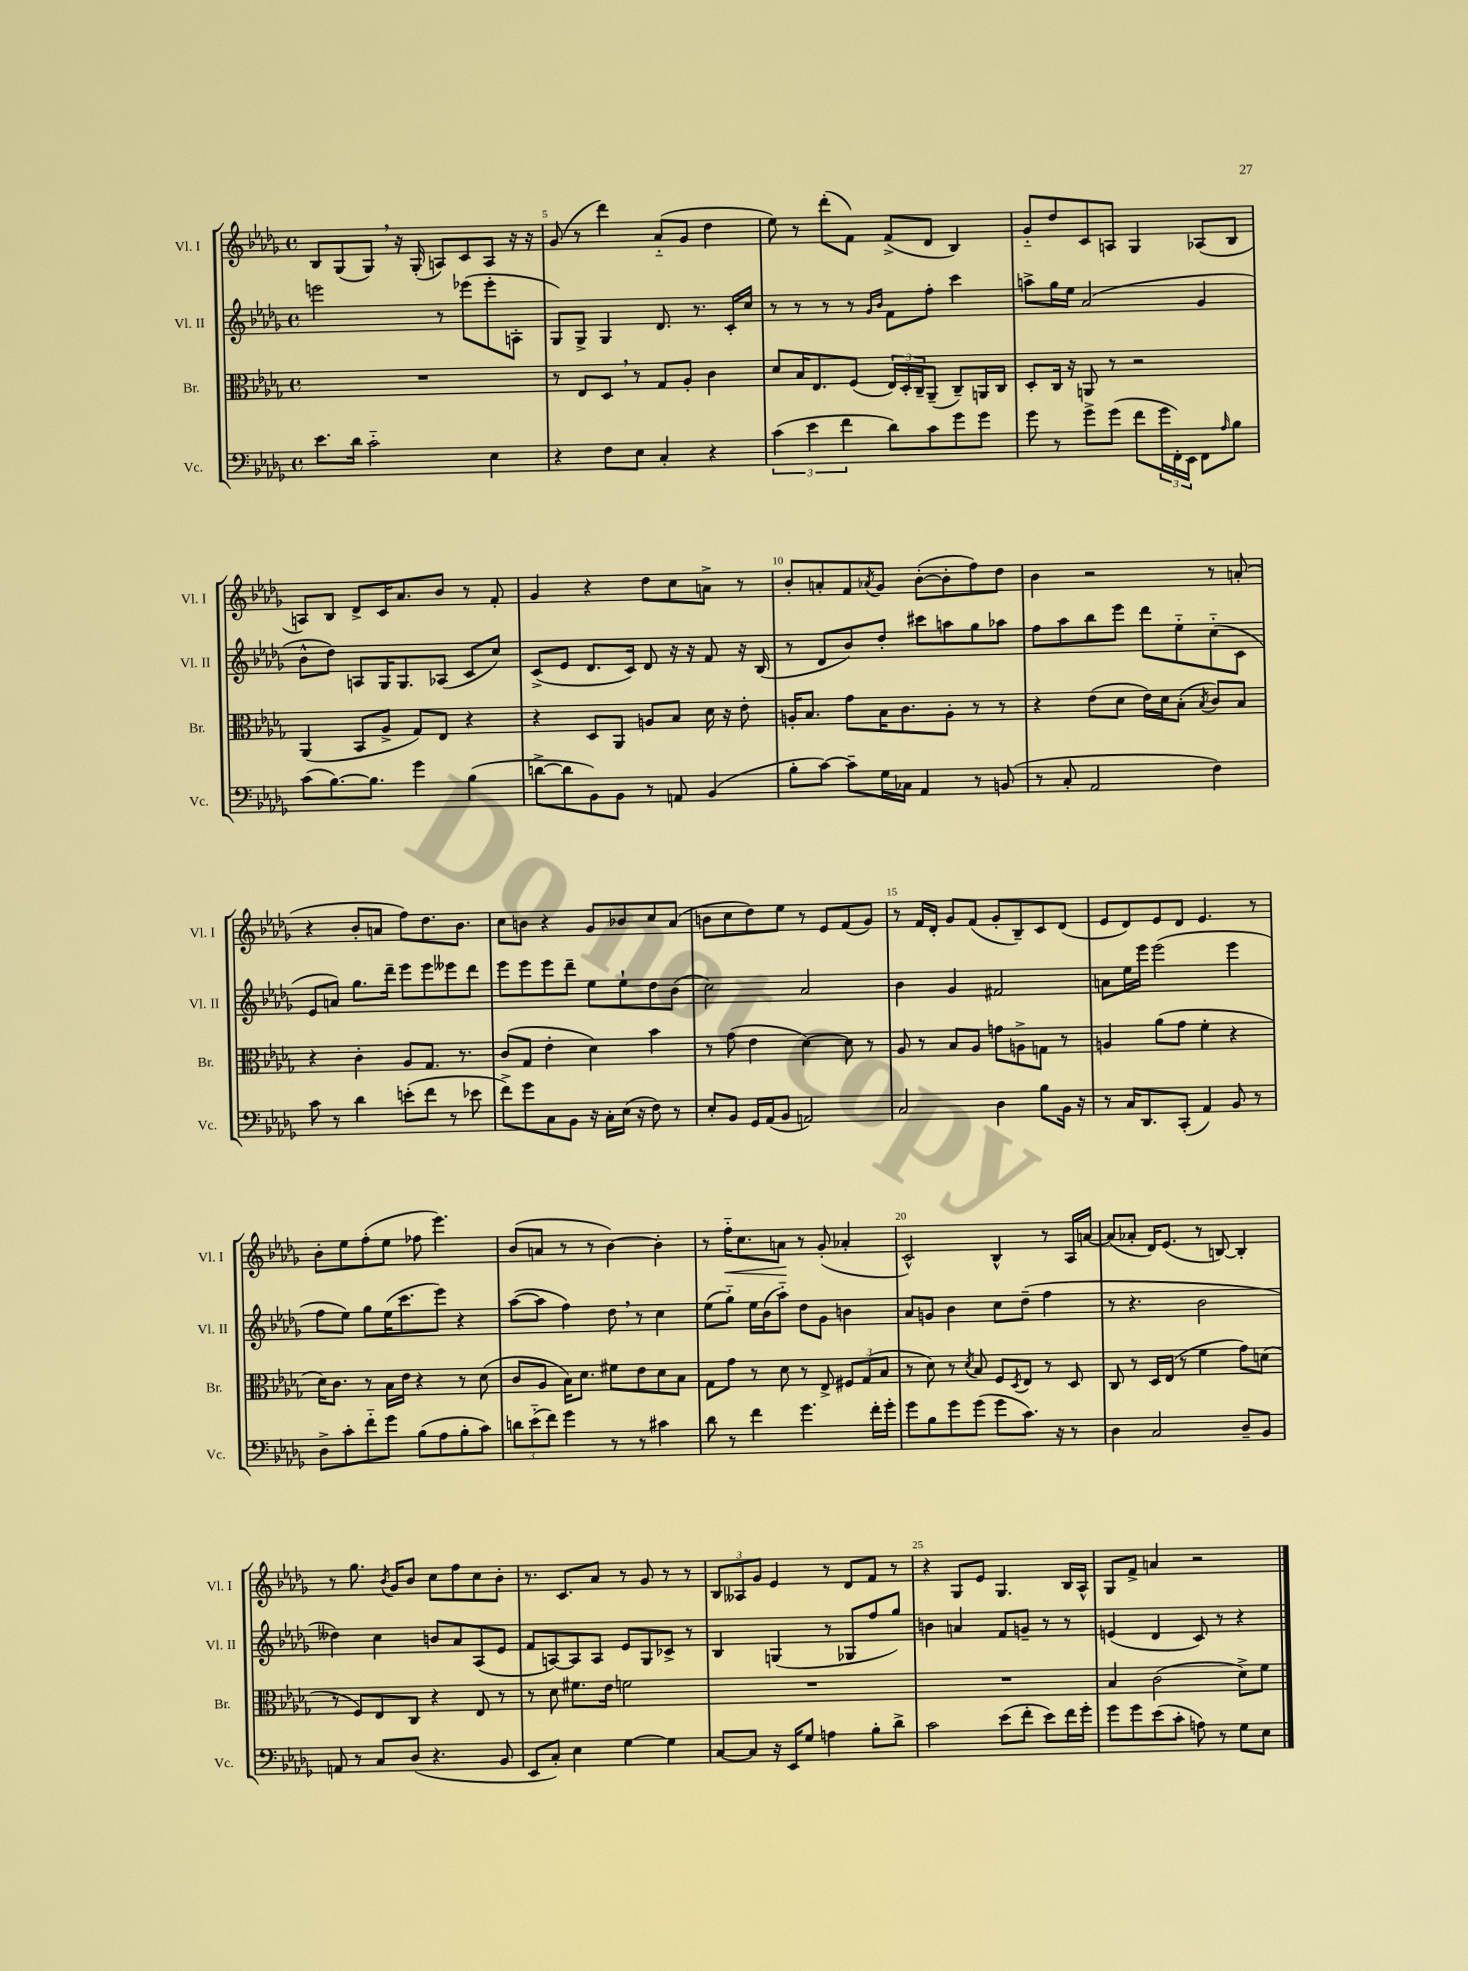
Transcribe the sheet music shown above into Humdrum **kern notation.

**kern	**kern	**kern	**kern	**dynam
*part4	*part3	*part2	*part1	*part1
*staff4	*staff3	*staff2	*staff1	*staff1
*I"Vc.	*I"Br.	*I"Vl. II	*I"Vl. I	*
*I'Vc.	*I'Br.	*I'Vl. II	*I'Vl. I	*
*clefF4	*clefC3	*clefG2	*clefG2	*
*k[b-e-a-d-g-]	*k[b-e-a-d-g-]	*k[b-e-a-d-g-]	*k[b-e-a-d-g-]	*
*M4/4	*M4/4	*M4/4	*M4/4	*
*met(c)	*met(c)	*met(c)	*met(c)	*
=4	=4	=4	=4	=4
8.e-\L	1r	2eeen\	8B-/L	.
.	.	.	(8G-/	.
16d-\Jk	.	.	.	.
2c\	.	.	8G-,/J)	.
.	.	.	16r	.
.	.	.	(16G-'/	.
.	.	8r	8An/L)	.
.	.	(8eee-X\L	8c/	.
4E-\	.	8eee-'\	8A/J	.
.	.	8An'\J	16r	.
.	.	.	16r	.
=5	=5	=5	=5	=5
4r	8r	8G-/L)	(8g-/	.
.	8E-/L	8G-^/J	8r	.
8F\L	8D-,/J	4G-/	4ddd-\)	.
8E-\J	8r	.	.	.
4C'/	8G-/L	8.d-/	(8a-/L	.
.	8A-'/J	.	8g-/J	.
.	.	8.r	.	.
4r	4c\	.	4dd-\	.
.	.	16c'/LL	.	.
.	.	16cc/JJ	.	.
=6	=6	=6	=6	=6
(6c\	8d-/L	8r	8ee-\)	.
.	16B-/K	8r	8r	.
6e-\	.	.	.	.
.	8.E-/	.	.	.
.	.	8r	(8ddd-'\L	.
6f\	.	.	.	.
.	(8F/J	8r	8f\J)	.
.	.	16qqg-/LL	.	.
.	.	16qqb-/JJ	.	.
8d-\L)	24E-/LL)	8f\L	(8f^/L	.
.	24D-'/	.	.	.
.	24C~/J	.	.	.
8c\	(8AA-~/J	8ff'\J	8d-/J	.
8g-\	8C~/L)	4ccc\	4B-/)	.
8g-\J	16AAn/L	.	.	.
.	16C/JJ	.	.	.
=7	=7	=7	=7	=7
8g-\	8D-'/L	8aan^\L	8g-/L	.
8r	16C/Jk	16gg-\L	8dd-/	.
.	16r	16ee-\JJ	.	.
8g-^\L	8AAn/	(2a-/	8c/	.
(8g-\J	8r	.	8An/J	.
8f\L	2r	.	4G-/	.
24g-\L	.	.	.	.
24FF'\)	.	.	.	.
24EE-\JJ	.	.	.	.
8FF\L	.	4g-/	(8A-X/L	.
16qqA-/	.	.	.	.
8B-\J	.	.	8B-/J	.
!!LO:LB:g=z
=8	=8	=8	=8	=8
(8c\L	(4AA-/	8b-^^\L	8An/L)	.
[8.B-\)	.	8dd-\J)	8B-/J	.
.	8BB-/L	8An/L	8d-^/L	.
8.B-\J]	.	.	.	.
.	8A-^/J	16G-/K	16c/K	.
.	.	8.G-/	8.a-/	.
4g-\	8G-/L)	.	.	.
.	8E-/J	(8A-X/J	8b-/J	.
(4B-\	4r	8c/L	8r	.
.	.	8cc/J)	8f'/	.
=9	=9	=9	=9	=9
[8dn^\L	4r	(8c^/L	4g-/	.
8d\]	.	8e-/J	.	.
8BB-\)	8D-/L	8.d-/L	4r	.
8BB-\J	8AA-/J	.	.	.
.	.	16c/Jk)	.	.
8r	8An/L	8d-/	8dd-\L	.
8AAn/	8B-/J	16r	8cc\	.
.	.	16r	.	.
(4BB-/	16d-\	8f/	8an^\J	.
.	16r	.	.	.
.	8e-'\	16r	8r	.
.	.	(16B-/	.	.
=10	=10	=10	=10	=10
8B-'\L	16An'/KL	8r	8b-'/L	.
.	8.B-/J	.	.	.
[8c\J)	.	8d-/L	8an'/	.
8c~\L]	8g-\L	8b-/)	8f/	.
.	.	.	8qa-X/	.
16G-\L	16B-\K	8dd-'/J	8g-/J	.
16C-X\JJ	8.c\	.	.	.
4AA-/	.	8ccc#X\L	([8b-'\L	.
.	8A'\J	8aan\	8b-'\]	.
8r	8r	8gg-\	8ff\)	.
(8BBn/	8r	8aa-X\J	8dd-\J	.
=11	=11	=11	=11	=11
8r	4r	8ff\L	4b-\	.
8C'/	.	8aa-\	.	.
2AA-/	(8e-\L	8bb-\	2r	.
.	8d-\J	8eee-\J	.	.
.	16e-\LL)	8ddd-\L	.	.
.	16d-\J	.	.	.
.	(8B-'\J	8ee-\	.	.
.	8qB-/	.	.	.
4F\)	8c/L)	(8cc\	8r	.
.	8B-/J	8c\J	(8an'/	.
!!LO:LB:g=z
=12	=12	=12	=12	=12
8c\	4r	8e-/L	4r	.
8r	.	8an/J)	.	.
4d-\	4c'\	8.gg-\L	8b-'/L	.
.	.	.	8an/J	.
.	.	16ddd-~\Jk	.	.
(8en'\L	8A-/L	8eee-\L	8ff\L)	.
8f\J	8.G-/J	8eee-\	8.dd-\	.
8r	.	8eee--X\	.	.
.	8.r	.	8.b-\J	.
8e-X\	.	8ddd-\J	.	.
=13	=13	=13	=13	=13
8f^\L)	(8c/L	8eee-\L	8cc\L	.
8g-\	8G-/J	8eee-\	8bn\J	.
8C\	4e-'\	8eee-\	4r	.
8BB-\J	.	8ddd-~\J	.	.
16r	4d-\)	8ee-\L	8g-/L	.
16C'\LL	.	.	.	.
(16E-\JJ	.	8ee-`\	8b-X/	.
16r	.	.	.	.
8F\)	4b-\	8dd-\	8cc/	.
8r	.	(8b-\J	(8a-/J	.
=14	=14	=14	=14	=14
8E-'/L	8r	2cc\)	8bn\L	.
8BB-/J	(8g-\	.	8cc\	.
16GG-/LL	4e-\	.	8dd-\)	.
(16AA-/J	.	.	.	.
8BB-/J	.	.	8ee-\J	.
2AAn/)	[4d-\)	2a-/	8r	.
.	.	.	8e-/L	.
.	8d-\]	.	(8f/	.
.	8r	.	8g-/J)	.
=15	=15	=15	=15	=15
2C/	8A-/	4b-\	8r	.
.	8r	.	16f/LL	.
.	.	.	16d-'/JJ	.
.	8B-/L	4g-/	8g-/L	.
.	8A-/J	.	(8f/J	.
4D-\	8gn\L	2f#X/	8g-'/L	.
.	8An^\	.	8B-~/)	.
8B-\L	8Gn\J	.	8c/	.
16BB-\Jk	8r	.	(8d-/J	.
16r	.	.	.	.
=16	=16	=16	=16	=16
8r	4An/	8an\L	8e-/L	.
16C/KL	.	16ee-\L	8d-/)	.
8.DD-/	.	16eee-\JJ	.	.
.	(8a-\L	(2eee-\	8e-/	.
(8CC'/J	8g-\J	.	8d-/J	.
4AA-/)	4f'\	.	4.e-/	.
8BB-/	4r	4eee-\	.	.
8r	.	.	8r	.
!!LO:LB:g=z
=17	=17	=17	=17	=17
8D-^\L	16d-\KL)	8ff\L	8b-'\L	.
.	8.c\J	.	.	.
8c'\	.	8ee-\J)	8ee-\	.
8f\	8r	8gg-\L	(8ff'\	.
8g-\J	16B-\LL	(16ee-\K	8ee-\J	.
.	16e-\JJ	8.ccc\	.	.
(8B-\L	4r	.	8ff-X\	.
8A-\	.	8eee-\J)	4.eee-\)	.
8B-'\	8r	4r	.	.
8c\J)	(8d-\	.	.	.
=18	=18	=18	=18	=18
12dn\L	8c/L	([8aa-\L	(8b-/L	.
(12e-\	.	.	.	.
.	8A-/J	8aa-\J]	8an/J	.
12f\J)	.	.	.	.
4g-\	16B-\KL)	4ff\)	8r	.
.	8.d-\J	.	.	.
.	.	.	8r	.
8r	8f#X\L	8dd-,\	[4b-\)	.
8r	8e-\	8r	.	.
4c#X\	8d-\	4cc\	4b-'\]	.
.	8B-\J	.	.	.
=19	=19	=19	=19	=19
8d-\	8G-\L	(8ee-\L	8r	.
!	!	!	!	!LO:HP:b
8r	8g-\J	8gg-\J)	16ff\KL	<
.	.	.	8.cc\	.
4f\	8r	16ee-\LL	.	.
.	.	(16b-\J	.	.
.	8d-\	8aa-\J)	8an\J	.
4.g-\	8r	8dd-\L	8r	[
.	8E-^/	8g-\J	(8g-'/	.
.	12F#X/L	4bn\	4a-X'/	.
.	(12G-/	.	.	.
16f'\LL	.	.	.	.
.	12B-/J	.	.	.
16g-'\JJ	.	.	.	.
=20	=20	=20	=20	=20
8g-\L	8r	8a-/L	2c^^/)	.
8B-\	8d-\)	8gn/J	.	.
8g-\	8r	4b-\	.	.
.	8qd-/	.	.	.
(8g-\J	8B-/	.	.	.
8g-\L	8F/L	8cc\L	4B-^^/	.
.	8qD-/	.	.	.
8.c\J)	8E-/J	(8dd-~\J	.	.
.	8r	4ff\	8r	.
16r	.	.	.	.
8r	8D-/	.	16A-/LL	.
.	.	.	[16an/JJ	.
=21	=21	=21	=21	=21
4D-\	8C/	8r	(8a/L]	.
.	8r	4.r	8a-X'/J	.
2C/	16D-/LL	.	16d-/KL)	.
.	(16E-/JJ	.	(8.e-/J	.
.	8r	.	.	.
.	4f\	2b-\	8r	.
.	.	.	[8Bn/)	.
8D-~/L	8g-\L)	.	4B'/]	.
8BB-/J	(8dn\J	.	.	.
!!LO:LB:g=z
=22	=22	=22	=22	=22
8AAn/	8r	4dd--X\)	8r	.
8r	8F/L)	.	8.gg-\	.
8C/L	8E-/	4cc\	.	.
.	.	.	8qb-/	.
.	.	.	16g-/KL	.
(8D-/J	8C/J	.	8b-/J	.
4.r	4r	8bn/L	8cc\L	.
.	.	8a-/	8ff\	.
.	8E-/	(8A-/	8cc\	.
8BB-/	8r	8e-/J	8b-'\J	.
=23	=23	=23	=23	=23
8EE-/L	8r	8f/L	8.r	.
8C'/J)	8d-\	[8An/)	.	.
.	.	.	8.c/L	.
4E-\	8.f#X\L	8A/]	.	.
.	.	8A/J	8a-/J	.
.	16e-\Jk	.	.	.
[4G-\	2fn\	8e-/L	8r	.
.	.	8G-/	8g-/	.
4G-\]	.	8c-X^/J	8r	.
.	.	8r	8r	.
=24	=24	=24	=24	=24
[8C/L	1r	4B-/	12B-/L	.
.	.	.	12A--X/	.
8C/J]	.	.	.	.
.	.	.	12g-/J	.
16r	.	(4Gn/	4e-/	.
16EE-/KL	.	.	.	.
8G-/J	.	.	.	.
4An\	.	8r	8r	.
.	.	8G-X/L	8d-/L	.
8B-'\L	.	8ff/	8f/J	.
8d-^\J	.	8gg-/J)	8r	.
=25	=25	=25	=25	=25
2c\	1r	4bn\	4r	.
.	.	4an/	8G-/L	.
.	.	.	8e-/J	.
(8e-\L	.	8f/L	4.G-/	.
8f'\J	.	8gn~/J	.	.
8e-\L)	.	8r	.	.
16f\L	.	8r	16B-/LL	.
16g-'\JJ	.	.	16A-^^/JJ	.
=26	=26	=26	=26	=26
8g-\L	4B-/	(4en/	8G-/L	.
8g-\	.	.	8f^/J	.
(8e-\	(2c\	4d-/	4an/	.
8c'\J	.	.	.	.
8An\)	.	8c/)	2r	.
8r	.	8r	.	.
8G-\L	8d-^\L)	4r	.	.
8E-\J	8f\J	.	.	.
==	==	==	==	==
*-	*-	*-	*-	*-
